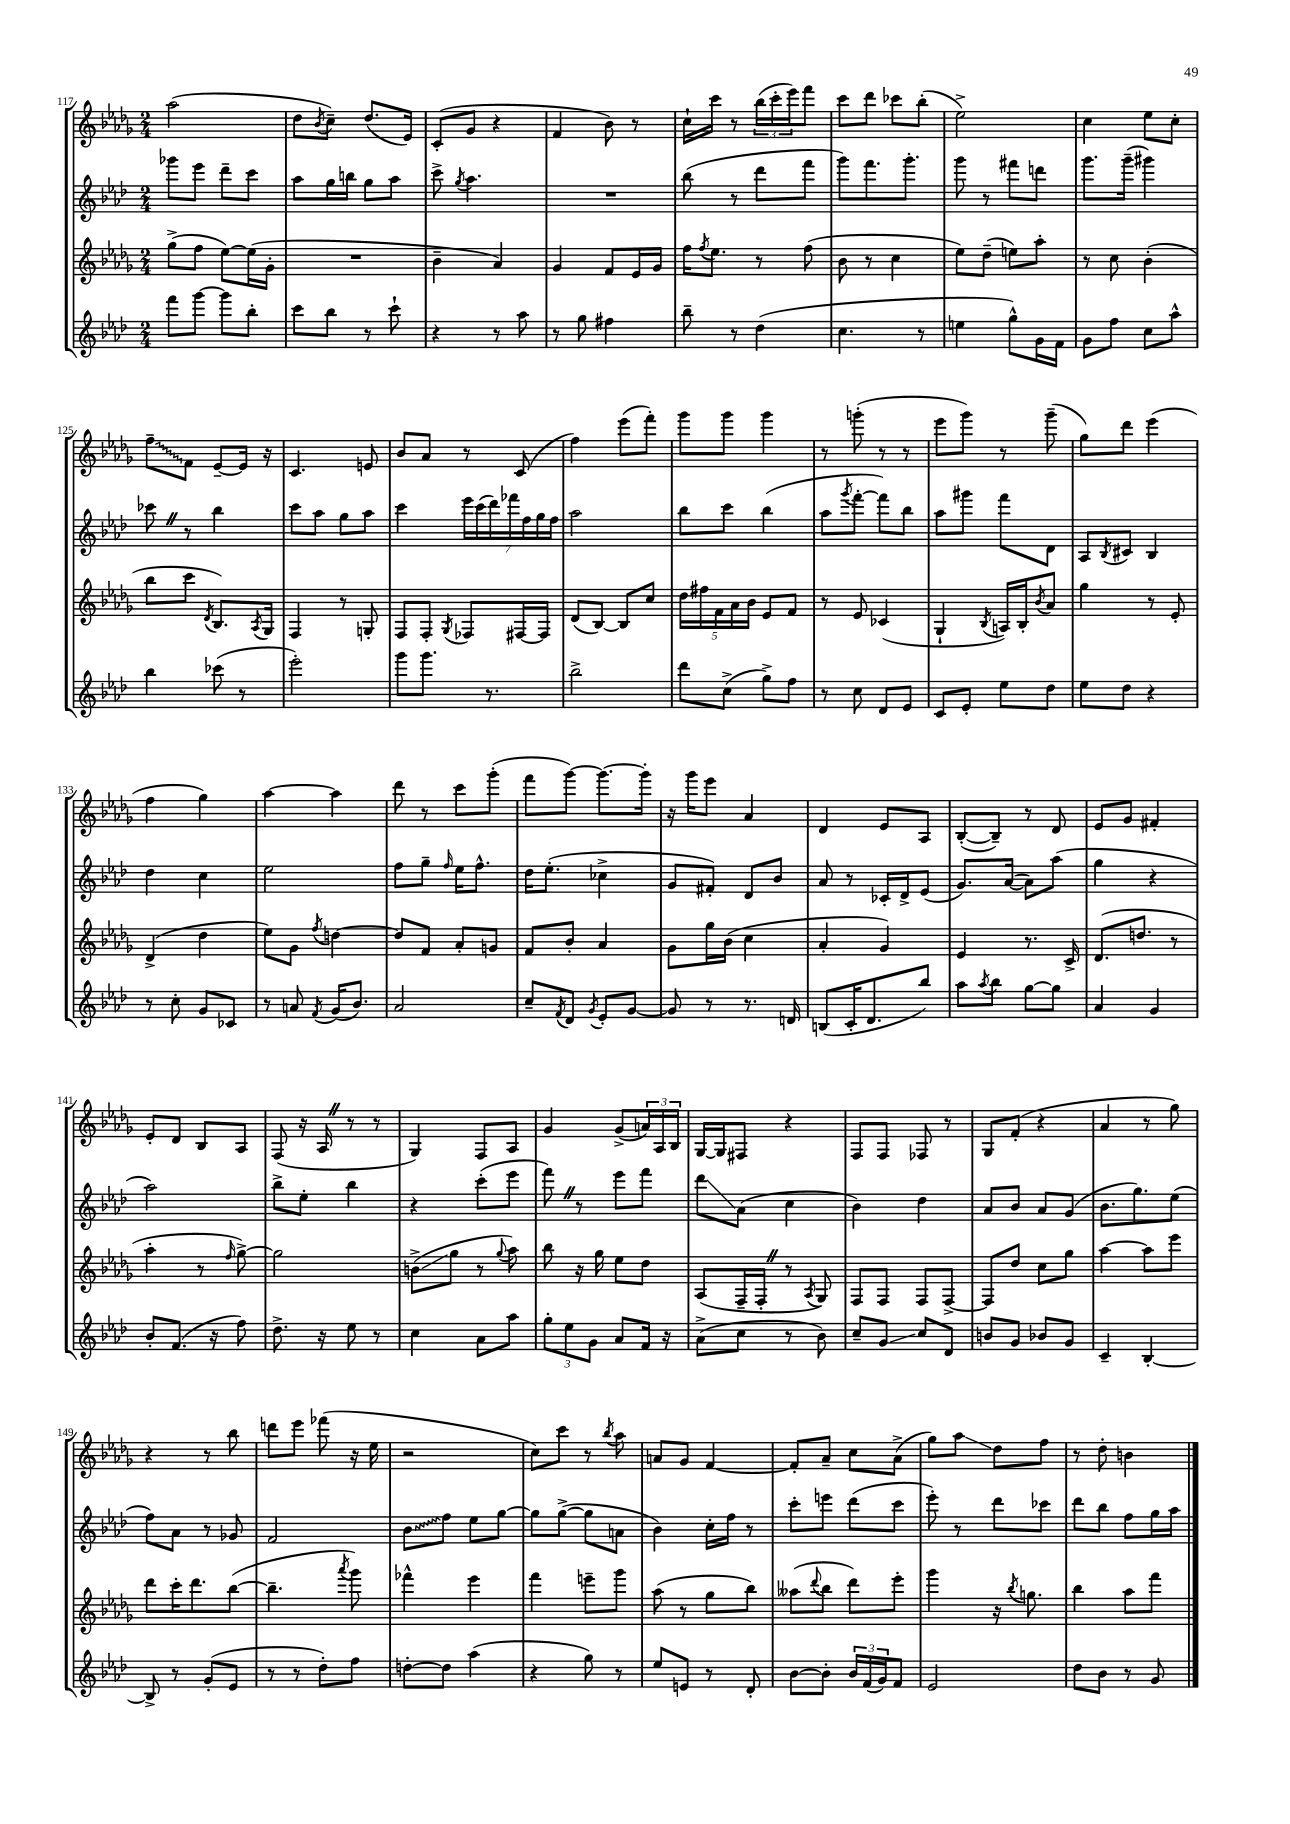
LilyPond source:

<<
\new StaffGroup <<
\new Staff = "s0" {
    \clef treble \key des \major \numericTimeSignature \time 2/4
    aes''2( |
    des''8 \acciaccatura { bes'8 } c''8--) des''8.( ees'16) |
    c'8-.( ges'8 r4 |
    f'4 bes'8) r8 |
    c''16-! c'''16 r8 \tuplet 3/2 { bes''16( c'''16-. ees'''16) } f'''8 |
    c'''8 des'''8 ces'''8 bes''8-.( |
    ees''2->) |
    c''4 ees''8 c''8-. |
    \once \override Glissando.style = #'zigzag f''8--\glissando f'8 ees'8~-- ees'16 r16 |
    c'4. e'8 |
    bes'8 aes'8 r8 c'8( |
    f''4) ees'''8( f'''8-.) |
    ges'''8 ges'''8 ges'''4 |
    r8 g'''8-.( r8 r8 |
    ees'''8 ges'''8) r8 ges'''8--( |
    ges''8) des'''8 ees'''4( |
    f''4 ges''4) |
    aes''4~ aes''4 |
    des'''8 r8 c'''8 ges'''8-.( |
    f'''8 ges'''8~) ges'''8.~ ges'''16-. |
    r16 ges'''16 ees'''8 aes'4 |
    des'4 ees'8 aes8 |
    bes8~-.( bes8--) r8 des'8 |
    ees'8 ges'8 fis'4-. |
    ees'8-. des'8 bes8 aes8 |
    f8( r16 aes16 \once \override BreathingSign.text = \markup { \musicglyph "scripts.caesura.straight" } \breathe r8 r8 |
    ges4) f8 aes8 |
    ges'4 ges'8->( \tuplet 3/2 { a'16) aes16 bes16 } |
    ges16~ ges16 fis8 r4 |
    f8 f8 fes8 r8 |
    ges8 f'8-.( r4 |
    aes'4 r8 ges''8) |
    r4 r8 bes''8 |
    d'''8 ees'''8 fes'''8( r16 ees''16 |
    r2 |
    c''8) c'''8 r8 \acciaccatura { bes''8 } aes''8 |
    a'8 ges'8 f'4~ |
    f'8-. aes'8-- c''8 aes'8->( |
    ges''8) aes''8\glissando des''8 f''8 |
    r8 des''8-. b'4 \bar "|." |
}
\new Staff = "s1" {
    \clef treble \key aes \major \numericTimeSignature \time 2/4
    ges'''8 ees'''8 des'''8-- c'''8 |
    aes''8 g''16 b''16 g''8 aes''8 |
    c'''8-> \acciaccatura { g''8 } aes''4. |
    R2 |
    bes''8( r8 des'''8 f'''8 |
    g'''8) f'''8. g'''8.-. |
    g'''8 r8 fis'''8 d'''8 |
    g'''8. g'''16--( gis'''4) |
    ces'''8 \once \override BreathingSign.text = \markup { \musicglyph "scripts.caesura.straight" } \breathe r8 bes''4 |
    c'''8 aes''8 g''8 aes''8 |
    c'''4 \tuplet 7/4 { ees'''16 c'''16( des'''16) fes'''16 f''16 g''16 f''16 } |
    aes''2 |
    bes''8 c'''8 bes''4( |
    aes''8 \acciaccatura { g'''8 } f'''8~-. f'''8) bes''8 |
    aes''8 gis'''8 f'''8 des'8 |
    aes8 \acciaccatura { bes8 } cis'8 bes4 |
    des''4 c''4 |
    ees''2 |
    f''8 g''8-- \grace { f''16 } ees''16 f''8.-^ |
    des''16 ees''8.-.( ces''4-> |
    g'8 fis'8-.) des'8 bes'8 |
    aes'8 r8 ces'16-. des'16-> ees'8( |
    g'8.) aes'16~( aes'8) aes''8( |
    g''4 r4 |
    aes''2) |
    bes''8-> ees''8-. bes''4 |
    r4 c'''8-.( ees'''8 |
    f'''8) \once \override BreathingSign.text = \markup { \musicglyph "scripts.caesura.straight" } \breathe r8 ees'''8 f'''8 |
    des'''8\glissando aes'8( c''4 |
    bes'4) des''4 |
    aes'8 bes'8 aes'8 g'8( |
    bes'8. g''8.) ees''8( |
    f''8) aes'8 r8 ges'8 |
    f'2 |
    \once \override Glissando.style = #'zigzag bes'8\glissando f''8 ees''8 g''8~ |
    g''8 g''8~->( g''8 a'8 |
    bes'4) c''16-. f''16 r8 |
    c'''8-. e'''8 des'''8( c'''8 |
    ees'''8-.) r8 des'''8 ces'''8 |
    des'''8 bes''8 f''8 g''16 aes''16 \bar "|." |
}
\new Staff = "s2" {
    \clef treble \key des \major \numericTimeSignature \time 2/4
    ges''8->( f''8 ees''8~) ees''16( ges'16-. |
    R2 |
    bes'4-- aes'4) |
    ges'4 f'8 ees'16 ges'16 |
    f''16 \acciaccatura { f''8 } ees''8. r8 f''8( |
    bes'8 r8 c''4 |
    ees''8) des''8--( e''8) aes''8-. |
    r8 c''8 bes'4-.( |
    bes''8 c'''8 \acciaccatura { des'8 } bes8.) \acciaccatura { aes8 } ges16 |
    f4 r8 g8-. |
    f8 f8-. \acciaccatura { ges8 } fes8 fis16~ fis16 |
    des'8( bes8~) bes8 c''8 |
    \tuplet 5/4 { des''16 fis''16 f'16 aes'16 bes'16 } ees'8 f'8 |
    r8 ees'8 ces'4( |
    ges4-! \acciaccatura { bes8 } a16) bes16-. \acciaccatura { bes'8 } aes'8 |
    ges''4 r8 ees'8-. |
    des'4->( des''4 |
    ees''8) ges'8 \acciaccatura { f''8 } d''4~ |
    d''8 f'8 aes'8-. g'8 |
    f'8 bes'8-. aes'4 |
    ges'8 ges''16 bes'16( c''4 |
    aes'4-. ges'4) |
    ees'4 r8. c'16-> |
    des'8.( d''8. r8 |
    aes''4-. r8 \grace { f''16 } ges''8~->) |
    ges''2 |
    b'8->\glissando( ges''8 r8 \appoggiatura { ges''8 } aes''8) |
    bes''8 r16 ges''16 ees''8 des''8 |
    aes8( f16-- f16-. \once \override BreathingSign.text = \markup { \musicglyph "scripts.caesura.straight" } \breathe r8 \acciaccatura { aes8 } ges8) |
    f8 f8 f8 f8~-> |
    f8 des''8 c''8 ges''8 |
    aes''4~ aes''8 ees'''8 |
    des'''8 c'''16-. des'''8. bes''8~( |
    bes''4.-- \acciaccatura { aes'''8 } ges'''8) |
    fes'''4-^ ees'''4 |
    f'''4 e'''8-- ges'''8 |
    aes''8( r8 ges''8 bes''8) |
    aeses''8( \appoggiatura { des'''8 } bes''8 des'''8) ees'''8-. |
    ges'''4 r16 \acciaccatura { bes''8 } g''8. |
    bes''4 aes''8 f'''8 \bar "|." |
}
\new Staff = "s3" {
    \clef treble \key aes \major \numericTimeSignature \time 2/4
    f'''8 g'''8~ g'''8 bes''8-. |
    c'''8 bes''8 r8 c'''8-! |
    r4 r8 aes''8 |
    r8 g''8 fis''4 |
    bes''8-- r8 des''4( |
    c''4. r8 |
    e''4 g''8-^) g'16 f'16 |
    g'8 f''8 c''8 aes''8-^ |
    bes''4 ces'''8( r8 |
    ees'''2-.) |
    g'''8 g'''8. r8. |
    bes''2-> |
    des'''8 c''8->( g''8->) f''8 |
    r8 c''8 des'8 ees'8 |
    c'8 ees'8-. ees''8 des''8 |
    ees''8 des''8 r4 |
    r8 c''8-. g'8 ces'8 |
    r8 a'8 \acciaccatura { f'8 } g'16( bes'8.) |
    aes'2 |
    c''8-- \acciaccatura { f'8 } des'8 \acciaccatura { g'8 } ees'8-. g'8~ |
    g'8 r8 r8. d'16 |
    b8( c'16-. des'8. bes''8) |
    aes''8 \acciaccatura { aes''8 } bes''8 g''8~ g''8 |
    aes'4 g'4 |
    bes'8-. f'8.( r16 f''8) |
    des''8.-> r16 ees''8 r8 |
    c''4 aes'8 aes''8 |
    \tuplet 3/2 { g''8-. ees''8 g'8 } aes'8 f'16 r16 |
    aes'8->( c''8 r8 bes'8) |
    c''8-- g'8\glissando c''8 des'8 |
    b'8 g'8 bes'8 g'8 |
    c'4-- bes4~-. |
    bes8-> r8 g'8-.( ees'8 |
    r8 r8 des''8-.) f''8 |
    d''8~-. d''8 aes''4( |
    r4 g''8) r8 |
    ees''8 e'8 r8 des'8-. |
    bes'8~ bes'8-. \tuplet 3/2 { bes'16 f'16( g'16) } f'8 |
    ees'2 |
    des''8 bes'8 r8 g'8 \bar "|." |
}
>>
>>
\layout { \context { \Score currentBarNumber = #117 } }
